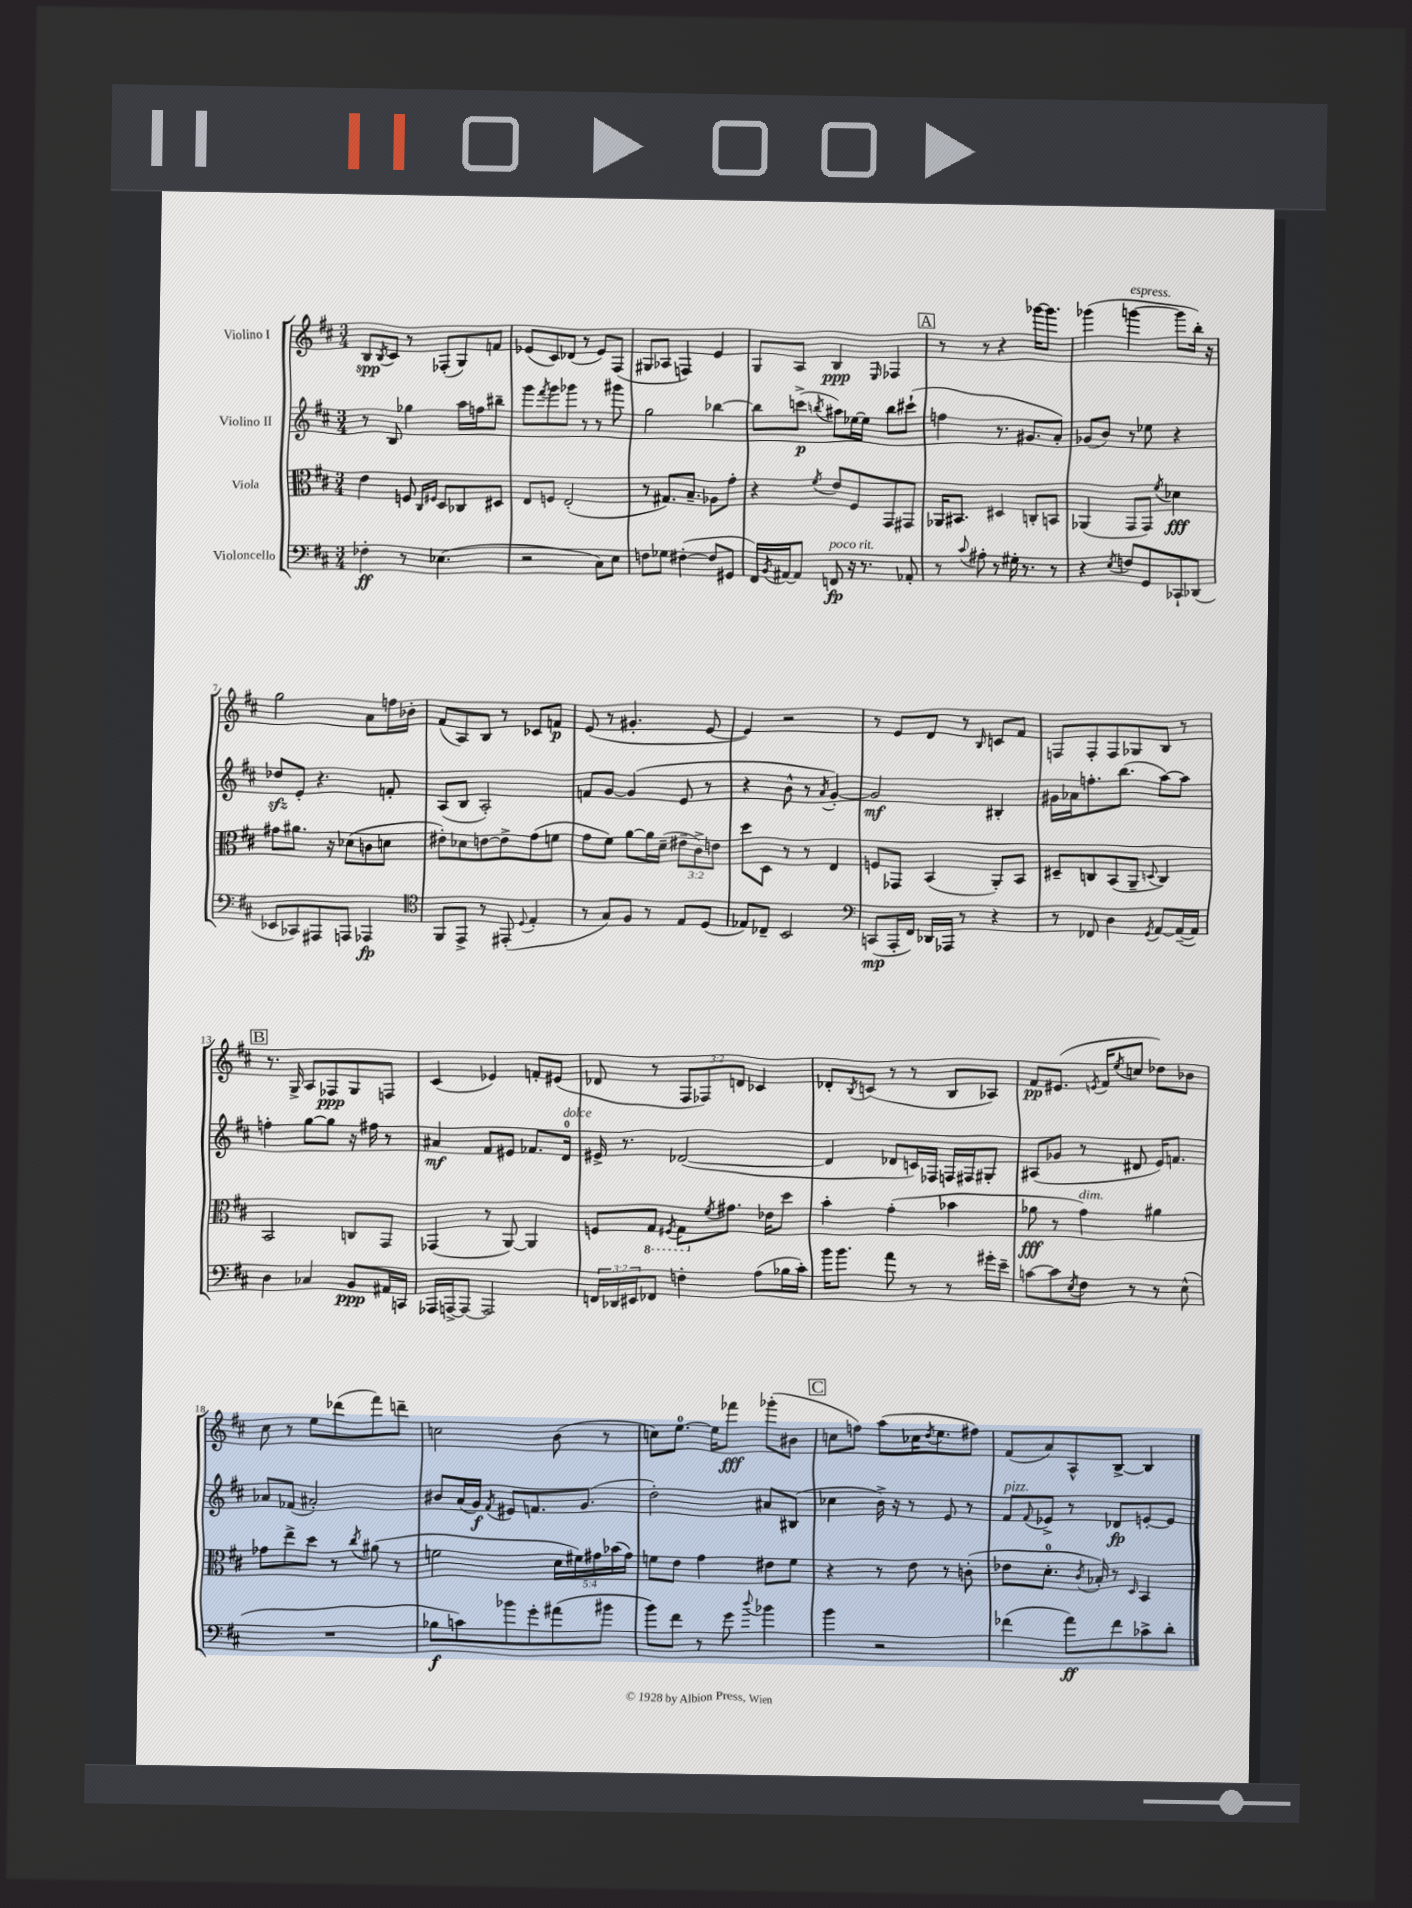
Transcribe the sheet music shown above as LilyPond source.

<<
\new StaffGroup <<
\new Staff = "s0" \with { instrumentName = "Violino I" } {
    \clef treble \key d \major \numericTimeSignature \time 3/4 \override Staff.TupletNumber.text = #tuplet-number::calc-fraction-text
    b8\spp \acciaccatura { b8 } cis'8 r8 fes8-.( g8) f'8 |
    ees'8( cis'8) des'8( r8 ees'8) fis8( |
    gis8 aes8 f4) e'4 |
    g8 a8 b4\ppp \grace { e16 } fes4 |
    \mark \markup { \box "A" } r8 r8 r4 ges'''16~ ges'''8. |
    ges'''4( g'''4~^\markup { \italic "espress." } g'''8 b''16-.) r16 |
    g''2 a'8 f''16 bes'16-. |
    fis'8( a8) b8 r8 ces'8 f'8\p |
    e'8( r8 gis'4.-. e'8~ |
    e'4) r2 |
    r8 e'8 d'8 r8 \grace { b16 } c'8 fis'8 |
    f8 f8-. f8 ges8 b8 r8 |
    \mark \markup { \box "B" } r8. g16-> a8 fes8\ppp g8 f8 |
    cis'4( ees'4) f'8-. eis'8( |
    des'8 r8 \tuplet 3/2 { fis8 fes8) d'8 } ces'4 |
    des'8-. \acciaccatura { b8 } c'8( r8 r8 b8 aes8) |
    fis'8\pp eis'8.( \acciaccatura { e'8 } fis'16 \acciaccatura { e''8 } c''8 des''8) bes'8 |
    cis''8 r8 e''8 des'''8( fis'''8) d'''8-- |
    c''2 b'8( r8 |
    c''8) e''8.-0~ e''16 fes'''8\fff ges'''8-.( bis'8 |
    \mark \markup { \box "C" } c''8 f''8) a''8( ces''16 \acciaccatura { d''8 } e''8. fis''8) |
    fis'8( a'8) a8-^ b8~-> b4 \bar "|." |
}
\new Staff = "s1" \with { instrumentName = "Violino II" } {
    \clef treble \key d \major \numericTimeSignature \time 3/4
    r8 b8 ges''4 a''16 f''16 bis''8-- |
    g'''8 \acciaccatura { fis'''8 } g'''8 ges'''8 r8 r8 gis'''8 |
    g''2 bes''4~ |
    bes''8 c'''8->\p( \acciaccatura { b''8 } ais''8) ees''16~ ees''16 b''8 cis'''8-!( |
    \mark \markup { \box "A" } f''4 r8. gis'8. a'8-.) |
    ges'8( b'8) r8 ees''8 r4 |
    des''8\sfz e'8-. r4. f'8-. |
    a8( b8 a2-.) |
    f'8 g'8~ g'4( e'8 r8 |
    r4 b'8-^ r8 \acciaccatura { a'8 } g'4~-.) |
    g'2\mf bis4-. |
    gis'16 aes'16 f''8.-. b''8.( a''8~) a''8 |
    \mark \markup { \box "B" } f''4-. g''8~ g''8 r16 fis''16 r8 |
    ais'4\mf fis'8 eis'8 fes'8. d'16-0^\markup { \italic "dolce" } |
    eis'16-> r8. des'2~( |
    des'4 des'8 c'16) fes16 f16 fis16 gis8-. |
    ais8( ges'8 r8 dis'8 e'16) f'8. |
    aes'8 fes'8( ais'2-.) |
    bis'8 a'16( g'16\f) \acciaccatura { fis'8 } eis'8 f'8. g'8.( |
    d''2-.) ais'8 bis8( |
    \mark \markup { \box "C" } ces''4 b'16->) r16 r8 e'8 r8 |
    fis'8^\markup { \italic "pizz." } \appoggiatura { fis'8 } ees'8-> r8 des'8\fp e'8~-. e'8 \bar "|." |
}
\new Staff = "s2" \with { instrumentName = "Viola" } {
    \clef alto \key d \major \numericTimeSignature \time 3/4 \override Staff.TupletNumber.text = #tuplet-number::calc-fraction-text
    e'4 f8 \grace { cis16 fis16 } d8 ces8 dis8 |
    e8 f8 e2-.( |
    r8 gis8.) b8.-- aes8 g'8-. |
    r4 \acciaccatura { fis'8 } e'8 fis8 g,8 gis,8 |
    \mark \markup { \box "A" } aes,16 bis,8. dis4 c8-. b,8 |
    aes,4( g,8 g,8) \acciaccatura { fis'8 } des'4\fff |
    gis'8 ais'8. r16 des'8( c'8 d'8 |
    eis'8-.) des'8 e'8~ e'8-> g'8( f'8 |
    g'8 fis'8) a'8~ a'16 d'16--( \tuplet 3/2 { eis'8-- cis'8->) e'8 } |
    d''8 d8 r8 r8 e4 |
    f8 ges,8 b,4( a,8-.) b,8 |
    dis8-- c8 b,8( a,8-- \appoggiatura { d8 } c4) |
    \mark \markup { \box "B" } b,2 c8 g,8 |
    ges,4( r8 a,8~) a,4 |
    f8 \ottava #-1 g,8 \acciaccatura { fis,!8 } g,8 \ottava #0 \acciaccatura { fis'8 } gis'8. ees'16 d''8 |
    b'4-. g'4-.( bes'4 |
    aes'8\fff r8 g'4^\markup { \italic "dim." }) ais'4 |
    ges'8 e''8-> d''8 r8 \acciaccatura { cis''8 } ais'8( r8 |
    f'2 \tuplet 5/4 { d'16 fis'16) gis'16 bes'16( gis'16) } |
    f'8 e'8 g'4 eis'8 f'8 |
    \mark \markup { \box "C" } r4 r8 e'8 r8 c'8-.( |
    ees'8 d'8.-0-. \acciaccatura { cis'8 } bes16-.) r8 \grace { d16 } b,4 \bar "|." |
}
\new Staff = "s3" \with { instrumentName = "Violoncello" } {
    \clef bass \key d \major \numericTimeSignature \time 3/4 \override Staff.TupletNumber.text = #tuplet-number::calc-fraction-text
    fes4-.\ff r8 ees4.( |
    r2 cis8) e8 |
    f8 ges8 fis4~-.( fis8 gis,8 |
    fis,16) \acciaccatura { b,8 } ais,16~ ais,8 f,8\fp^\markup { \italic "poco rit." } r16 r8. aes,8-. |
    \mark \markup { \box "A" } r8 \appoggiatura { cis'8 } ais8-. r8 gis16-. r8. r8 |
    r4 \acciaccatura { e8 } f8 g,8 ces,8-! des,8( |
    ees,8 ces,8) ais,,8 a,,8 aes,,4\fp |
    \clef tenor fis,8 e,8-> r8 eis,8-.( \appoggiatura { d8 } e4-. |
    r8 g8) fis8 r8 e8 d8( |
    ees8) ces8-- b,2 |
    \clef bass c,8\mp( a,,16-. fis,16) des,16 aes,,16 r8 r4 |
    r8 fes,8 d4 \acciaccatura { g,8 } a,8~ a,16~--( a,16) |
    \mark \markup { \box "B" } d4 ces4 b,8\ppp ais,16 c,16 |
    aes,,16 a,,16~-> a,,8~ a,,2 |
    \tuplet 3/2 { f,16 des,16 eis,16 } fes,8 f4-. a8( bes16 cis'16-.) |
    b'16 b'8. a'8 r8 r8 gis'16-. e'16-- |
    c'8~ c'8 \acciaccatura { e8 } fis8 r8 r8 e8-^( |
    R2. |
    bes8\f c'8) bes'8 g'8-. ais'8( bis'8 |
    b'8) fis'8 r8 g'8 \appoggiatura { d''8 } bes'4 |
    \mark \markup { \box "C" } b'4 r2 |
    fes'4( a'8\ff) fes'8 ces'8-> d'8-. \bar "|." |
}
>>
>>
